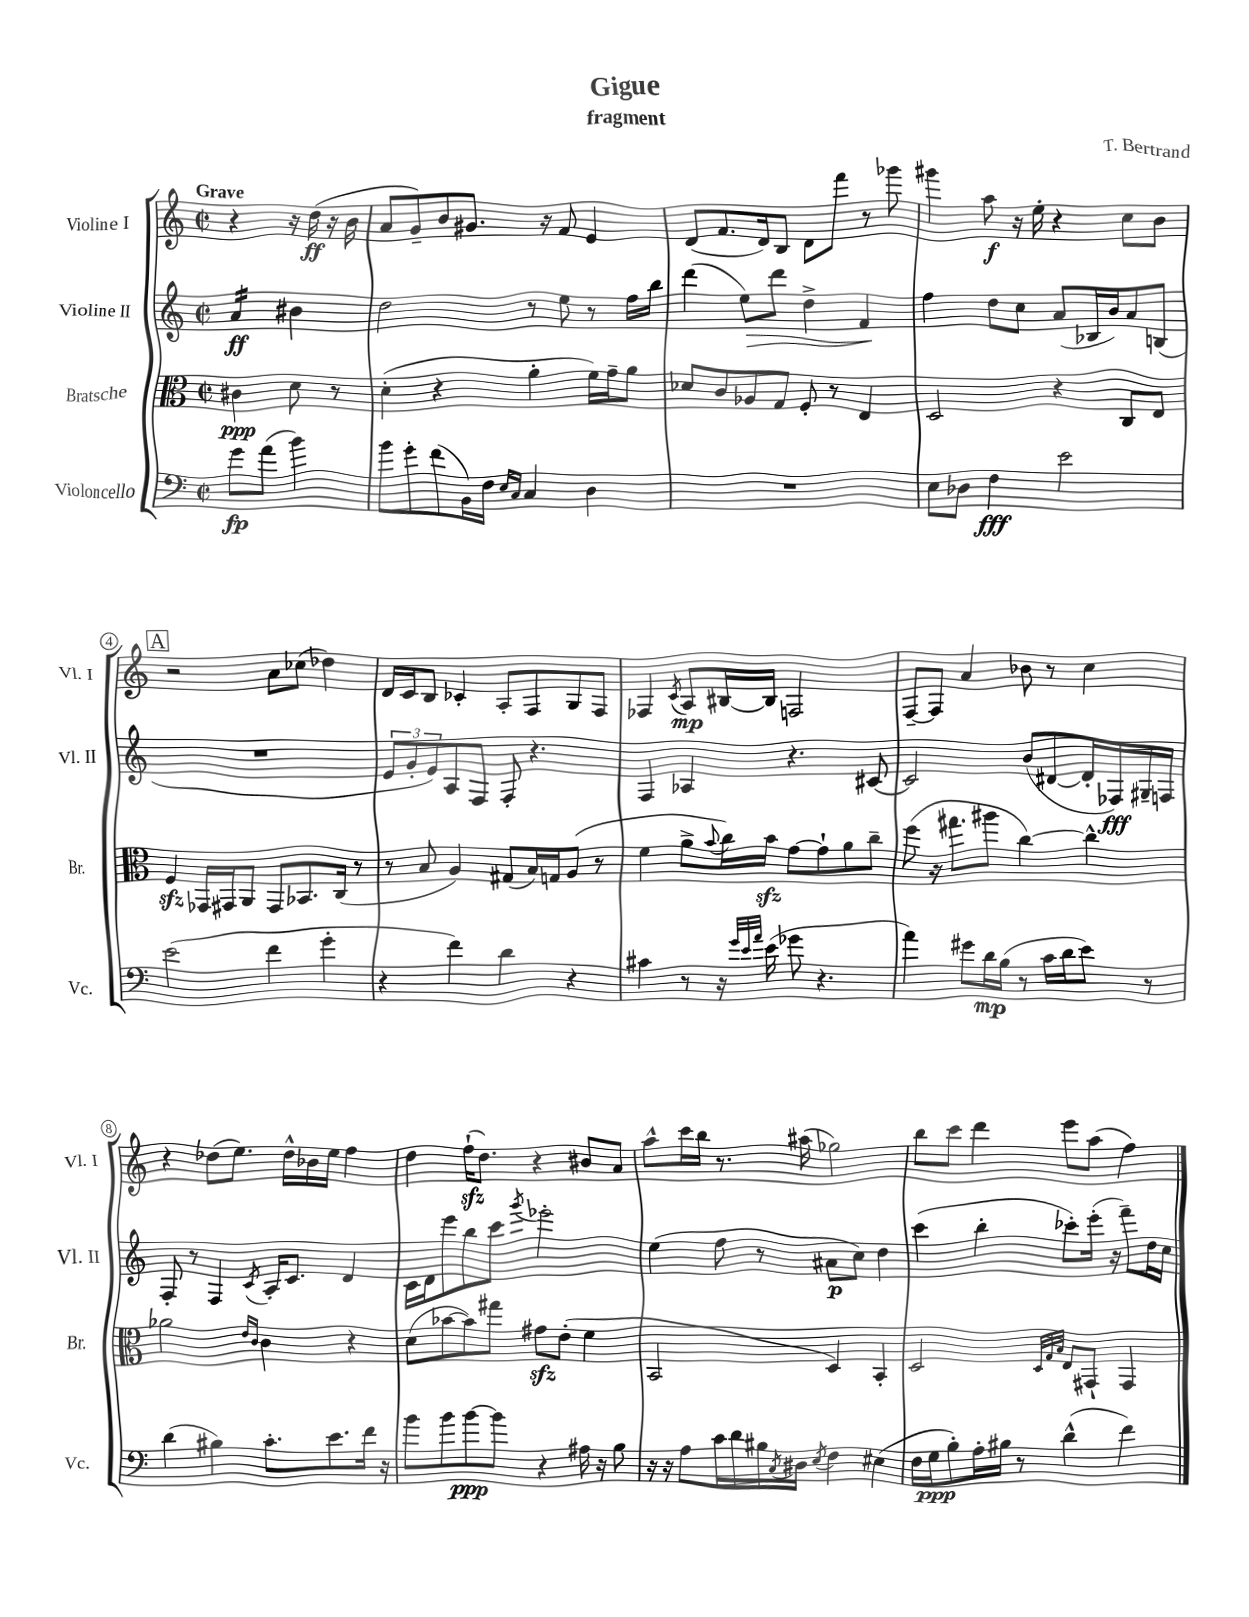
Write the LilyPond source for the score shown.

\header { title = "Gigue" composer = "T. Bertrand" subtitle = "fragment" }
<<
\new StaffGroup <<
\new Staff = "s0" \with { instrumentName = "Violine I" shortInstrumentName = "Vl. I" } {
    \clef treble \key c \major \defaultTimeSignature \time 2/2 \partial 2 \tempo "Grave"
    r4 r16 d''16\ff( r16 b'16 |
    a'8 g'8--) b'8 gis'8. r16 f'8 e'4 |
    d'8( f'8. d'16) b8 d'8 f'''8 r8 ges'''8 |
    gis'''4 a''8\f r16 e''16-. r4 c''8 b'8 |
    \mark \markup { \box "A" } r2 a'8 ces''8( des''4) |
    d'16 c'16 b8 ces'4-. a8-. f8 g8 f8 |
    fes4 \acciaccatura { c'8 } a8\mp bis16~ bis16 f2 |
    f8~-- f8 a'4 bes'8 r8 c''4 |
    r4 des''8( e''8.) des''16-^ bes'16 e''16 f''4 |
    d''4 f''16-!\sfz( d''8.) r4 bis'8 a'8 |
    a''8-^ c'''16 b''16 r8. ais''16( ges''2) |
    b''8 c'''8 d'''4 e'''8 a''8( f''4) \bar "|." |
}
\new Staff = "s1" \with { instrumentName = "Violine II" shortInstrumentName = "Vl. II" } {
    \clef treble \key c \major \defaultTimeSignature \time 2/2 \partial 2
    a'4:16\ff bis'4 |
    d''2 r8 e''8 r8 f''16 b''16 |
    d'''4( e''8\>) d'''8 d''4-> f'4\! |
    f''4 d''8 c''8 a'8( bes16 b'16) a'8 b8( |
    \mark \markup { \box "A" } R1 |
    \tuplet 3/2 { e'8 g'8-. e'8) } a8 f8 f8-. r4. |
    f4 aes4 r4. cis'8~ |
    cis'2 b'8( dis'8~ dis'16-. fes16\fff) gis16-- f16 |
    f8-. r8 f4 \acciaccatura { c'8 } a16-. c'8. d'4 |
    c'16 d'16 e'''8 b''8 c'''8 \acciaccatura { g'''8 } ees'''2-. |
    e''4( f''8 r8 ais'8\p c''8) d''4 |
    c'''4( b''4-. ces'''8-.) e'''16-.( r16 f'''8--) d''16 c''16 \bar "|." |
}
\new Staff = "s2" \with { instrumentName = "Bratsche" shortInstrumentName = "Br." } {
    \clef alto \key c \major \defaultTimeSignature \time 2/2 \partial 2
    cis'4\ppp d'8 r8 |
    d'4-.( r4 a'4-. f'16) g'16-- a'8 |
    des'8 c'8 aes8 g8 f8-. r8 e4 |
    d2 r4 c8 e8 |
    \mark \markup { \box "A" } f4\sfz ges,16 gis,16 a,8 gis,8 bes,8. c16( r8 |
    r8 b8 a4) gis8( b16) g16 a8( r8 |
    f'4 a'8-> \appoggiatura { b'8 } c''16) b'16\sfz g'8~ g'8-! a'8 c''8-- |
    f''8( r16 gis''8. ais''8 c''4~) c''4-^ |
    aes'2 \grace { e'16 c'16 } c'4 r4 |
    d'8( bes'8~ bes'8) gis''8 gis'8\sfz e'8-.( f'4 |
    b,2 d4) b,4-. |
    d2 \grace { d32 g32 b32 } e8 gis,8-! gis,4 \bar "|." |
}
\new Staff = "s3" \with { instrumentName = "Violoncello" shortInstrumentName = "Vc." } {
    \clef bass \key c \major \defaultTimeSignature \time 2/2 \partial 2
    g'8\fp a'8( b'4) |
    b'8 g'8-. f'8( b,16) f16 \grace { e16 c16 } c4 d4 |
    R1 |
    e8 des8 f4\fff e'2 |
    \mark \markup { \box "A" } e'2( f'4 g'4-. |
    r4 f'4) d'4 r4 |
    cis'4 r8 r16 \grace { g'32 e'32 a'32 } e'16( ges'8 r4. |
    a'4) gis'8 d'16\mp b16( r8 c'16 d'16 e'8) r8 |
    d'4( bis4) c'8.-. e'8. f'16 r16 |
    b'8 b'8 b'8~\ppp b'8 r4 ais16 r16 b8 |
    r16 r16 a8 c'16 d'16 bis16 \acciaccatura { c8 } dis16 \acciaccatura { e8 } f4 eis4( |
    f16 g16\ppp b8-.) a16-. bis16 r8 d'4-^( f'4) \bar "|." |
}
>>
>>
\layout { \context { \Score \override BarNumber.stencil = #(make-stencil-circler 0.1 0.3 ly:text-interface::print) } }
